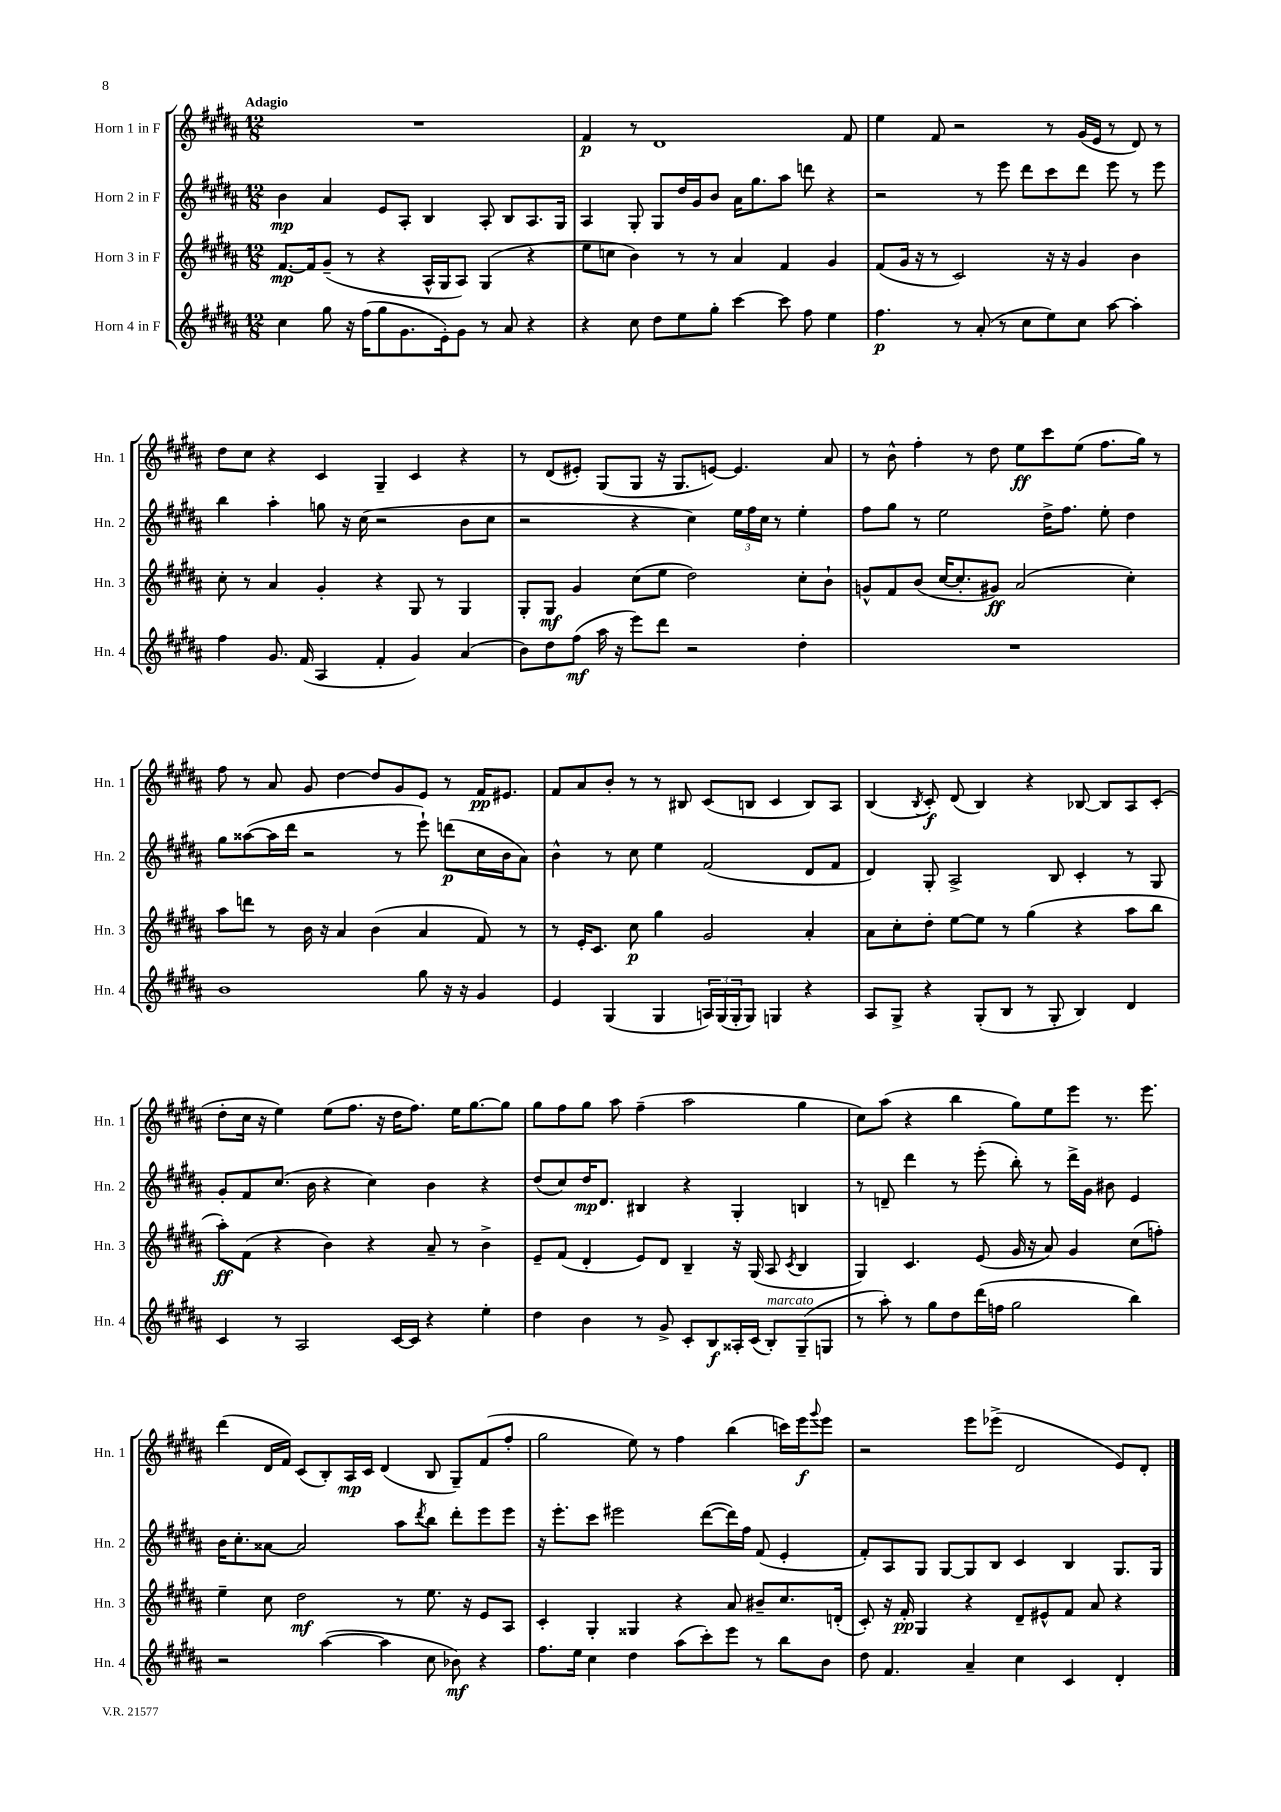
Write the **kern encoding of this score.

**kern	**kern	**kern	**kern
*staff4	*staff3	*staff2	*staff1
*clefG2	*clefG2	*clefG2	*clefG2
*k[f#c#g#d#a#]	*k[f#c#g#d#a#]	*k[f#c#g#d#a#]	*k[f#c#g#d#a#]
*M12/8	*M12/8	*M12/8	*M12/8
4cc#	[8.f#	4b	1.r
.	16f#]	.	.
8gg#	(8g#~	4a#	.
16r	8r	.	.
(16ff#	.	.	.
8gg#	4r	8e	.
8.g#	.	8A#'	.
.	16A#^^	4B	.
16e')	16G#	.	.
8g#	8A#)	.	.
8r	(4G#	8A#'	.
8a#	.	8B	.
4r	4r	8.A#	.
.	.	16G#	.
=	=	=	=
4r	8ee	4A#	4f#
.	8cc	.	.
8cc#	4b)	8G#'	8r
8dd#	.	8G#	1d#
8ee	8r	16dd#	.
.	.	16g#	.
8gg#'	8r	8b	.
[4ccc#	4a#	16a#	.
.	.	8.gg#	.
8ccc#]	4f#	8aa#	.
8ff#	.	8ddd	.
4ee	4g#	4r	.
.	.	.	8f#
=	=	=	=
4.ff#	(8f#	2r	4ee
.	16g#	.	.
.	16r	.	.
.	8r	.	8f#
8r	2c#)	.	2r
(8a#'	.	8r	.
8r	.	8eee	.
8cc#	.	8ddd#	.
8ee)	16r	8ccc#	8r
.	16r	.	.
8cc#	4g#	8ddd#	(16g#
.	.	.	16e
[8aa#	.	8eee	8r
4aa#']	4b	8r	8d#)
.	.	8eee	8r
=	=	=	=
4ff#	8cc#'	4bb	8dd#
.	8r	.	8cc#
8.g#	4a#	4aa#'	4r
(16f#	.	.	.
4A#	4g#'	8gg	4c#
.	.	16r	.
.	.	(16cc#	.
4f#'	4r	2r	4G#~
4g#)	8G#	.	4c#
.	8r	.	.
(4a#	4G#	8b	4r
.	.	8cc#	.
=	=	=	=
8b)	8G#'	2r	8r
8dd#	8G#	.	(8d#
(8ff#	4g#	.	8e#')
16aa#	.	.	(8G#
16r	.	.	.
8eee)	(8cc#	4r	8G#
8ddd#	8ee	.	16r
.	.	.	8.G#
2r	2dd#)	4cc#)	.
.	.	.	[8e)
.	.	24ee	4.e]
.	.	24ff#	.
.	.	24cc#	.
.	.	8r	.
4dd#'	8cc#'	4ee'	.
.	8b`	.	8a#
=	=	=	=
1.r	8g^^	8ff#	8r
.	8f#	8gg#	8b^^
.	(8b	8r	4ff#'
.	[16cc#	2ee	.
.	8.cc#']	.	.
.	.	.	8r
.	8g#)	.	8dd#
.	(2a#	.	8ee
.	.	16dd#^	8ccc#
.	.	8.ff#	.
.	.	.	(8ee
.	.	8ee'	8.ff#
.	4cc#')	4dd#	.
.	.	.	16gg#)
.	.	.	8r
=	=	=	=
1b	8aa#	8gg#	8ff#
.	8ddd	([8aa##	8r
.	8r	16aa##]	8a#
.	.	16ddd#	.
.	16b	2r	8g#
.	16r	.	.
.	4a#	.	[4dd#
.	(4b	.	8dd#]
.	.	8r	8g#
8gg#	4a#	8eee`)	8e
16r	.	(8ddd	8r
16r	.	.	.
4g#	8f#)	16cc#	16f#
.	.	16b	8.e#
.	8r	8a#)	.
=	=	=	=
4e	8r	4b^^	8f#
.	16e'	.	8a#
.	8.c#	.	.
(4G#	.	8r	8b'
.	8cc#	8cc#	8r
4G#	4gg#	4ee	8r
.	.	.	8B#
24A)	2g#	(2f#	(8c#
(24G#	.	.	.
24G#'	.	.	.
8G#)	.	.	8B
4G	.	.	4c#
4r	4a#'	8d#	8B)
.	.	8f#	8A#
=	=	=	=
8A#	8a#	4d#)	(4B
8G#^	8cc#'	.	.
.	.	.	8qB
4r	8dd#'	8G#'	8c#')
.	[8ee	2A#^	(8d#
(8G#'	8ee]	.	4B)
8B	8r	.	.
8r	(4gg#	.	4r
8G#'	.	8B	.
4B)	4r	4c#'	[8B-
.	.	.	8B-]
4d#	8aa#	8r	8A#
.	8bb	8G#	(8c#'
=	=	=	=
4c#	8aa#')	8g#'	8dd#'
.	(8f#	8f#	16cc#
.	.	.	16r
8r	4r	(8.cc#	4ee)
2A#	.	.	.
.	.	16b	.
.	4b)	4r	(8ee
.	.	.	8.ff#
.	4r	4cc#)	.
.	.	.	16r
[16c#	.	.	16dd#
16c#]	.	.	8.ff#)
4r	8a#~	4b	.
.	8r	.	16ee
.	.	.	[8.gg#
4ee'	4b^	4r	.
.	.	.	8gg#]
=	=	=	=
4dd#	8e~	(8dd#	8gg#
.	(8f#	8cc#)	8ff#
4b	4d#'	16dd#	8gg#
.	.	8.d#	.
.	.	.	8aa#
8r	8e)	4B#	(4ff#~
8g#^	8d#	.	.
8c#'	4B~	4r	2aa#
8B	.	.	.
16A##'	16r	4G#'	.
(16c#	(16G#	.	.
8B')	8A#	.	.
.	8qc#	.	.
(8G#~	4B	4B	4gg#
8G	.	.	.
=	=	=	=
8r	4G#)	8r	8cc#)
8aa#')	.	8d~	(8aa#
8r	4.c#	4ddd#	4r
8gg#	.	.	.
8dd#	.	8r	4bb
(16ddd#	(8e	(8eee'	.
16ff	.	.	.
2gg#	16g#	8bb')	8gg#)
.	16r	.	.
.	8a#)	8r	8ee
.	4g#	16ddd#^	8eee
.	.	16g#	.
.	.	8b#	8.r
4bb)	(8cc#	4e	.
.	.	.	8.eee
.	8ff')	.	.
=	=	=	=
2r	4ee~	16b	(4ddd#
.	.	8.cc#'	.
.	8cc#	[8a##	16d#
.	.	.	16f#)
.	2dd#	2a##]	(8c#
([4aa#	.	.	8B')
.	.	.	16A#
.	.	.	16c#
4aa#]	.	.	(4d#
.	8r	8aa#	.
.	.	8qddd#	.
8cc#	8.ee	8bb	8B
8b-)	.	8ddd#'	8G#~)
.	16r	.	.
4r	8e	8eee	(8f#
.	8A#	8eee	8ff#'
=	=	=	=
8.ff#	4c#'	16r	2gg#
.	.	8.eee'	.
16ee	.	.	.
4cc#	4G#'	8ccc#	.
.	.	2eee#	.
4dd#	4G##	.	8ee)
.	.	.	8r
(8aa#	4r	.	4ff#
8ccc#')	.	([8ddd#	.
8eee	8a#	16ddd#])	(4bb
.	.	16ff#	.
8r	8b#~	(8f#	.
8bb	8.cc#	4e'	16ccc)
.	.	.	16eee
.	.	.	8qqggg#
8b	.	.	8eee
.	(16d'	.	.
=	=	=	=
8dd#	8c#')	8f#')	2r
4.f#	16r	8A#	.
.	16f#'	.	.
.	4G#	8G#	.
.	.	[8G#	.
4a#~	4r	8G#]	8eee
.	.	8B	(8eee-^
4cc#	8d#~	4c#	2d#
.	8e#^^	.	.
4c#	8f#	4B	.
.	8a#	.	.
4d#'	4r	8.G#	8e)
.	.	.	8d#'
.	.	16G#	.
==	==	==	==
*-	*-	*-	*-
